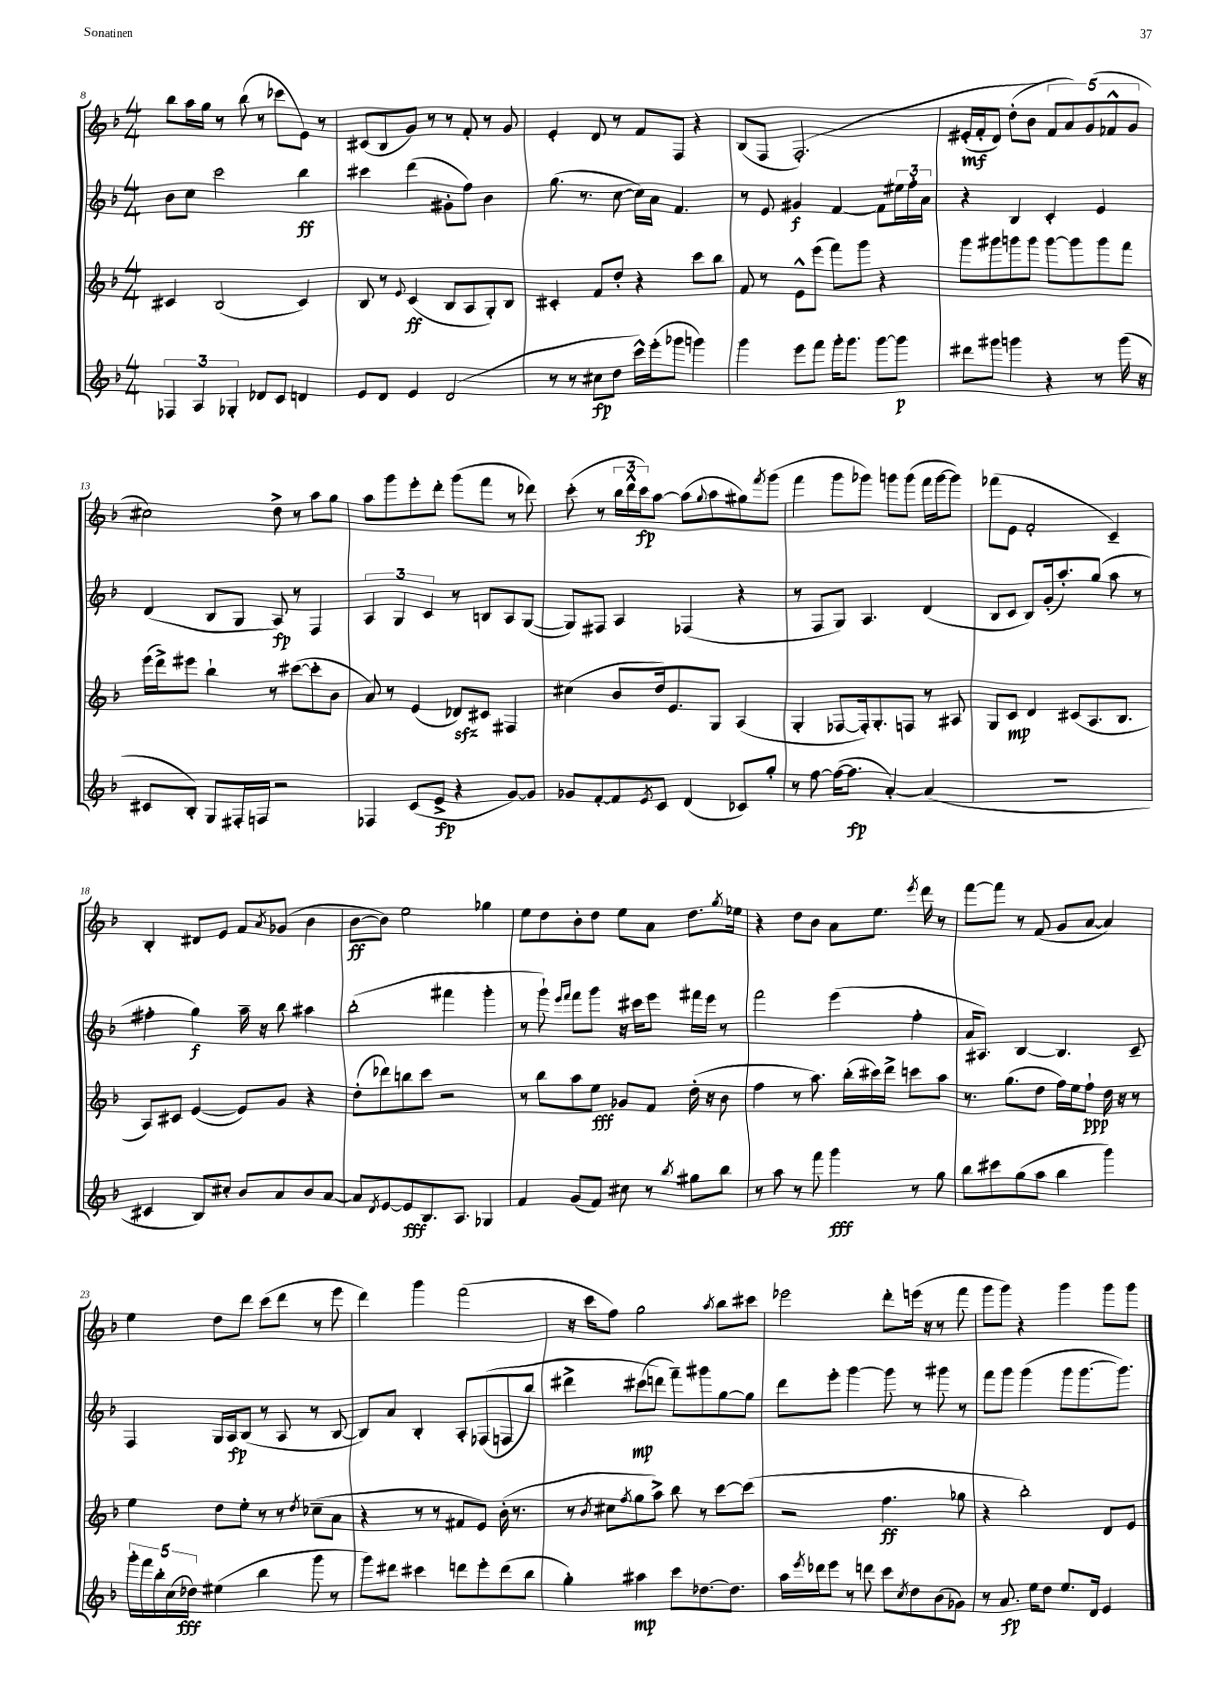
<<
\new StaffGroup <<
\new Staff = "s0" {
    \clef treble \key f \major \numericTimeSignature \time 4/4
    bes''8 a''16 g''16 r8 bes''8( r8 ces'''8 e'8) r8 |
    cis'8( bes8 g'8) r8 r8 f'8-. r8 g'8 |
    e'4-. d'8 r8 f'8 f8 r4 |
    bes8( f8 f2.-.)\( |
    eis'16-.\mf( f'16-. d'8) d''8-.( bes'8 \tuplet 5/4 { f'8\) a'8) g'8( fes'8-^ g'8 } |
    cis''2) d''8-> r8 a''8 g''8 |
    a''8 g'''8 e'''8-. d'''8-. g'''8( f'''8 r8 des'''8) |
    c'''8-.( r8 \tuplet 3/2 { bes''16 d'''16-^ c'''16\fp) } a''8~ a''8( \appoggiatura { g''8 } a''8 gis''8) \acciaccatura { f'''8 } g'''8( |
    f'''4 g'''8 ges'''8) g'''8 g'''8( f'''16 g'''16~ g'''8) |
    fes'''8( e'8 f'2-. c'4--) |
    bes4-. dis'8 e'8 f'8 \acciaccatura { a'8 } ges'8( bes'4 |
    bes'8~\ff bes'8) e''2 ges''4 |
    e''8 d''8 bes'8-. d''8 e''8 a'8 d''8. \acciaccatura { g''8 } ees''16 |
    r4 d''8 bes'8 a'8 e''8. \acciaccatura { e'''8 } d'''16 r8 |
    f'''8~ f'''8 r8 f'8( g'8 a'8~ a'4) |
    e''4 d''8 d'''8 c'''8( d'''8 r8 e'''8 |
    d'''4) g'''4 f'''2( |
    r16 c'''16 f''8) g''2 \acciaccatura { a''8 } bes''8 cis'''8 |
    ees'''2 d'''8-. e'''16( r16 r8 f'''8 |
    g'''8 g'''8) r4 g'''4 g'''8 g'''8 \bar "|." |
}
\new Staff = "s1" {
    \clef treble \key f \major \numericTimeSignature \time 4/4
    bes'8 c''8 c'''2 bes''4\ff |
    cis'''4 d'''4( gis'8-. f''8) bes'4 |
    g''8.( r8. c''8~ c''16) a'16 f'4. |
    r8 e'8 gis'4\f f'4~ f'8 \tuplet 3/2 { eis''16 f''16-. a'16 } |
    r4 bes4 c'4-. e'4 |
    d'4( bes8 g8 a8\fp) r8 f4 |
    \tuplet 3/2 { a4 g4 c'4 } r8 b8 a8 g8~( |
    g8) fis8 a4 fes4( r4 |
    r8 f8 g8) a4. d'4( |
    bes8 c'8 bes8) g'16-.( a''8.-.) g''8( a''8 r8 |
    fis''4-. g''4\f) a''16-- r16 bes''8 ais''4 |
    bes''2-.( fis'''4 g'''4-. |
    r8 g'''8-!) \grace { e'''16 f'''16 } f'''8 g'''8 r16 cis'''16 e'''8 fis'''16 e'''16 r8 |
    f'''2 e'''4( f''4-. |
    a'16 ais8.) bes4~ bes4. c'8-- |
    f4 g16 a16\fp bes8( r8 a8 r8 bes8~ |
    bes8) a'8 bes4-. a8-. fes8(\( f8 bes''8) |
    dis'''4-> cis'''8\mp( d'''8\) f'''8--) gis'''8 g''8~ g''8 |
    d'''8 e'''8-. g'''4~ g'''8 r8 gis'''8 r8 |
    f'''8 g'''8 g'''4( g'''8 g'''8.~ g'''8.) \bar "|." |
}
\new Staff = "s2" {
    \clef treble \key f \major \numericTimeSignature \time 4/4
    cis'4 bes2( cis'4) |
    bes8 r8 \appoggiatura { e'8 } c'4\ff( bes8 a8 g8-.) bes8 |
    cis'4-. f'8 d''8-. r4 c'''8 bes''8 |
    f'8 r8 e'8-^ e'''8( f'''8) g'''8 r4 |
    g'''8 gis'''8 g'''8 g'''8 g'''8~ g'''8 g'''8 f'''8 |
    e'''16( d'''16->) eis'''8 bes''4-! r8 cis'''8~( cis'''8-. bes'8 |
    a'8) r8 e'4( des'8\sfz) cis'8 fis4 |
    cis''4( bes'8 d''16) e'8. g8 a4( |
    g4-. fes8~ fes16-.) g8.-. f8 r8 ais8 |
    g8 c'8\mp d'4 cis'8( a8. bes8. |
    a8) cis'8 e'4~( e'8) g'8 r4 |
    d''8-.( des'''8) b''8 c'''8 r2 |
    r8 bes''8 a''8 e''8\fff ges'8 f'8 d''16-.( r16 bes'8 |
    f''4 r8 a''8.) bes''16-.( cis'''16) d'''16-> c'''8 a''8 |
    r8. g''8.( d''8 f''16) e''16 f''8-!\ppp d''16 r16 r8 |
    e''4 d''8 e''8-. r8 r8 \acciaccatura { d''8 } ces''8--( a'8 |
    r4 r8 r8 fis'8 e'8) bes'16-.( r8. |
    r8 \acciaccatura { bes'8 } cis''8 \acciaccatura { f''8 } g''8 a''8->) bes''8 r8 c'''8~ c'''8( |
    r2 f''4.\ff ges''8 |
    r4 bes''2-.) d'8 e'8 \bar "|." |
}
\new Staff = "s3" {
    \clef treble \key f \major \numericTimeSignature \time 4/4
    \tuplet 3/2 { fes4 a4 ges4-. } des'8 c'8 d'4 |
    e'8 d'8 e'4 d'2( |
    r8 r8 cis''8\fp d''8 c'''16-^) e'''16-.( ges'''8 g'''4) |
    g'''4 e'''8 f'''8 g'''16-. g'''8. g'''8~ g'''8\p |
    dis'''8 gis'''8 g'''4 r4 r8 g'''16( r16 |
    cis'8 bes8-.) g8 fis16-. f16 r2 |
    fes4 c'8( e'8->\fp r4 g'8~) g'8 |
    ges'8 f'8~-. f'8 \acciaccatura { e'8 } c'8 d'4( ces'8) g''8-. |
    r8 f''8~ f''16~( f''8.\fp a'4~-.) a'4( |
    R1 |
    cis'4 bes8) cis''8-. bes'8 a'8 bes'8 a'8~ |
    a'8 \acciaccatura { d'8 } e'8~ e'8\fff bes8. a8. ges4 |
    f'4 g'8( f'8) cis''8 r8 \acciaccatura { bes''8 } gis''8 bes''8 |
    r8 a''8 r8 f'''8 g'''4\fff r8 g''8 |
    bes''8 cis'''8 g''8( a''8 bes''4 g'''4) |
    \tuplet 5/4 { g'''16-. f'''16 bes''16-. c''16( des''16\fff) } eis''4( bes''4 g'''8 r8 |
    g'''8) dis'''8 cis'''4 d'''8 e'''8-. d'''8( bes''8 |
    g''4-.) ais''4\mp c'''8 des''8.~ des''8. |
    a''16 \acciaccatura { e'''8 } des'''16 e'''8 r8 d'''8 c'''8 \acciaccatura { c''8 } d''8 bes'8( ges'8) |
    r8 a'8.\fp e''16 d''8 e''8. d'16 e'4 \bar "|." |
}
>>
>>
\layout { \context { \Score currentBarNumber = #8 } }
